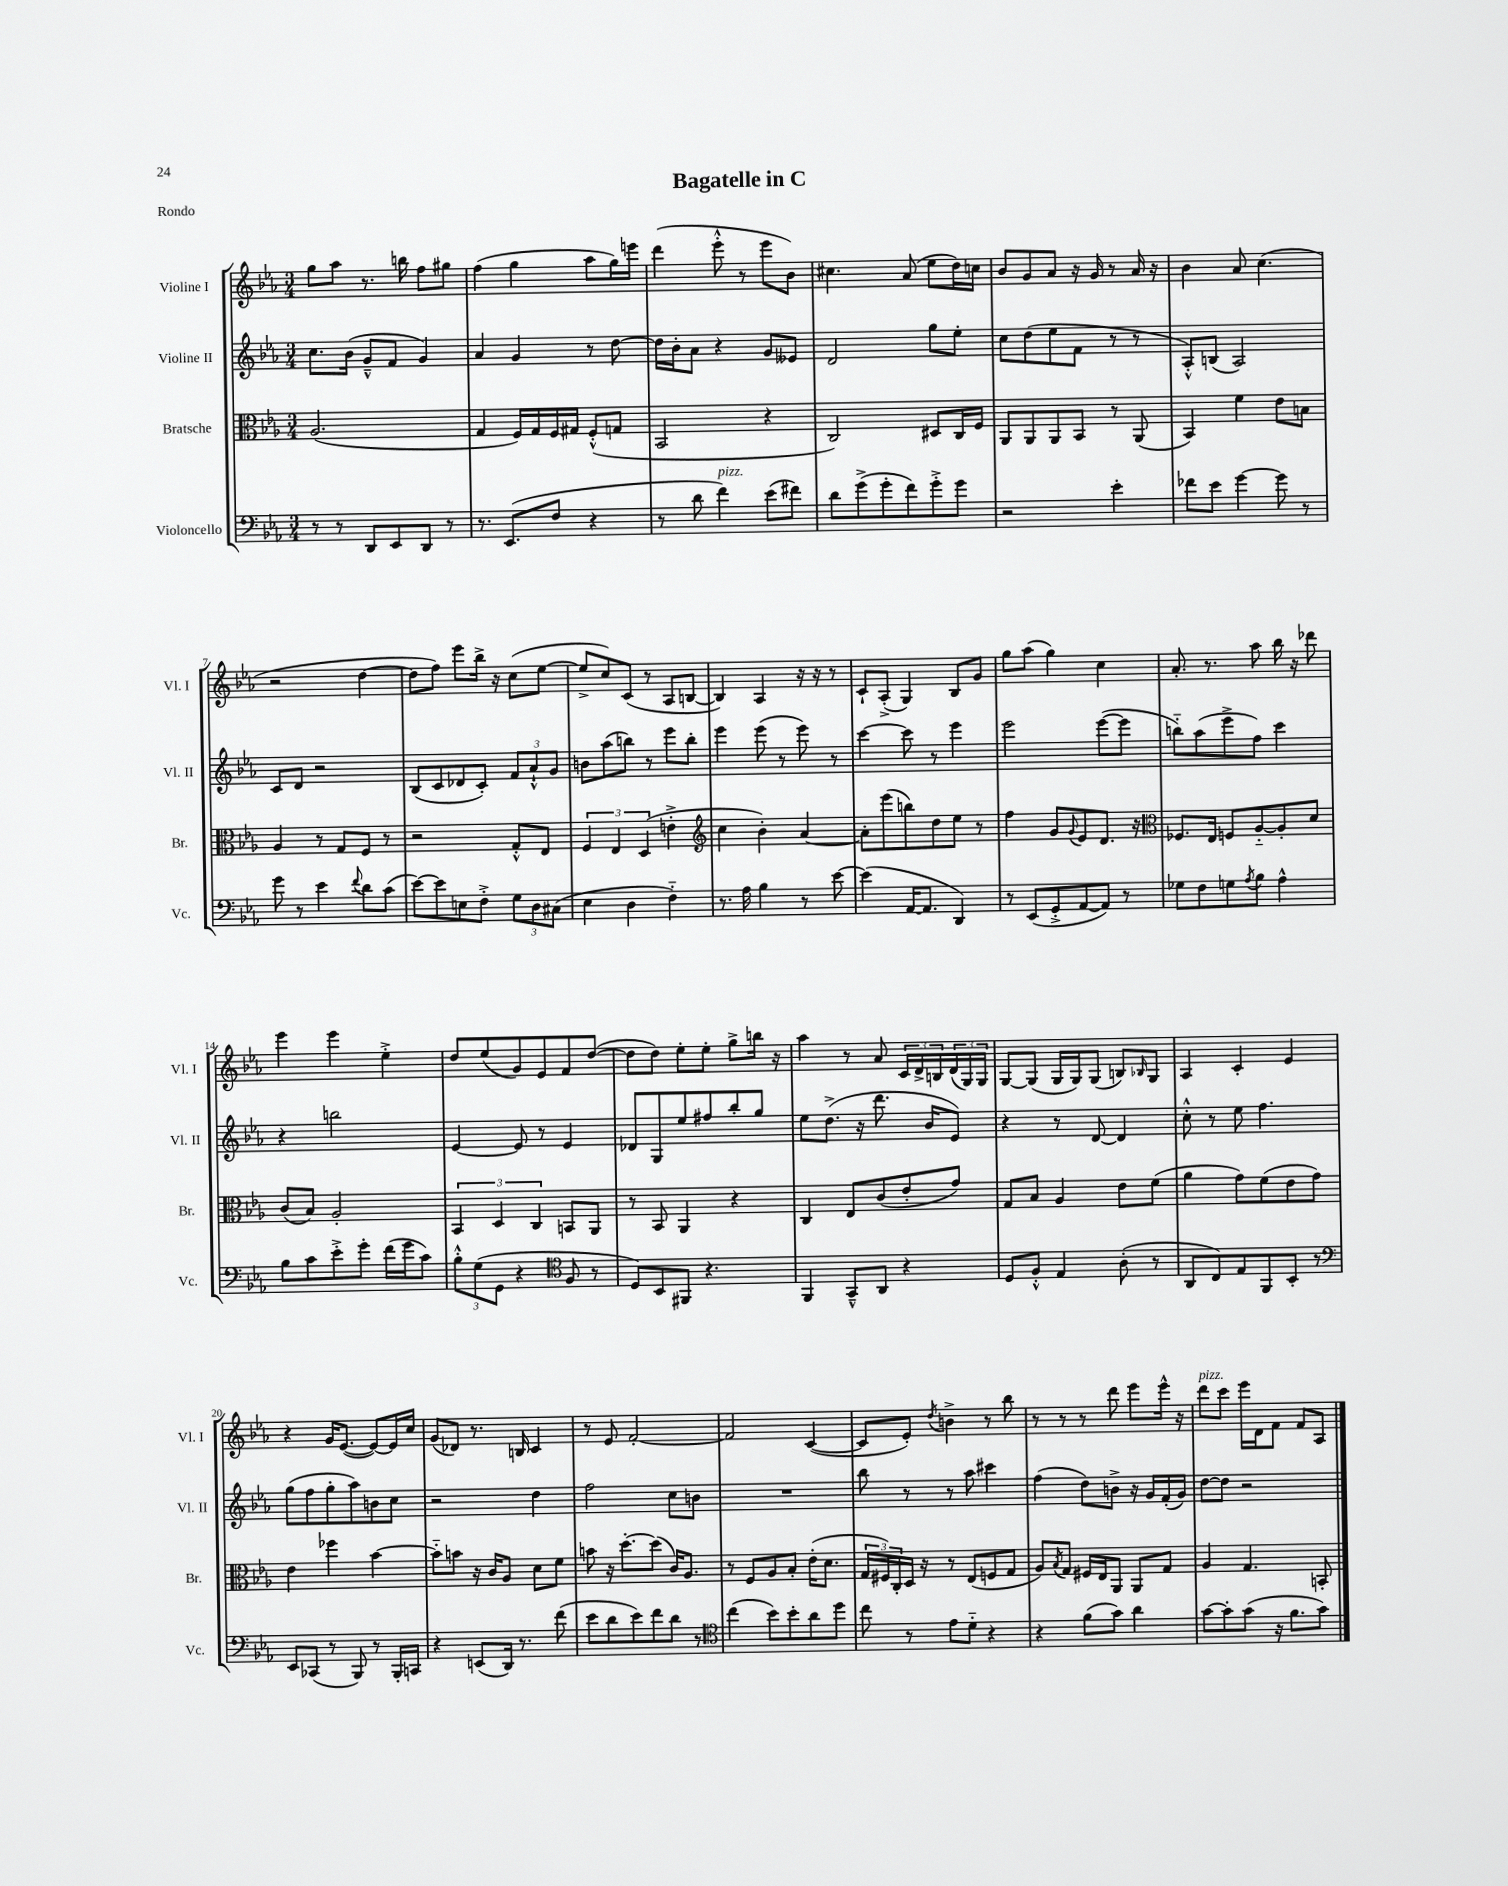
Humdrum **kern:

**kern	**kern	**kern	**kern
*staff4	*staff3	*staff2	*staff1
*clefF4	*clefC3	*clefG2	*clefG2
*k[b-e-a-]	*k[b-e-a-]	*k[b-e-a-]	*k[b-e-a-]
*M3/4	*M3/4	*M3/4	*M3/4
8r	(2.A-/	8.cc\L	8gg\L
8r	.	.	8aa-\J
.	.	(16b-\Jk	.
8DD/L	.	8g~^^/L	8.r
8EE-/	.	8f/J	.
.	.	.	16bb\
8DD/J	.	4g/)	8ff\L
8r	.	.	8gg#\J
=	=	=	=
8.r	4G/	4a-/	(4ff\
(8.EE-/L	.	.	.
.	16F/LL)	4g/	4gg\
.	16G/	.	.
8F/J	16F/	.	.
.	16G#/JJ	.	.
4r	(8F'^^/L	8r	8aa-\L
.	8G/J	[8dd\	16gg\L)
.	.	.	16eee\JJ
=	=	=	=
8r	2BB-/	16dd\]LL	(4ddd\
.	.	16b-'\J	.
8d\	.	8a-\J	.
4f\)	.	4r	8eee-'^^\
.	.	.	8r
(8e-\L	4r	8g/L	8eee-\L
8f#\J)	.	8e--/J	8b-\J)
=	=	=	=
8d\L	2C/)	2d/	4.cc#\
(8g^\	.	.	.
8g'\	.	.	.
8f\)	.	.	(8a-/
8g'^\	8D#/L	8gg\L	8ee-\L
8g\J	16C/L	8ee-'\J	16dd\L)
.	16F/JJ	.	16cc\JJ
=	=	=	=
2r	8AA-/L	8cc\L	8b-/L
.	8AA-/	(8dd\	8g/
.	8AA-/	8ee-\	8a-/J
.	8BB-/J	8f\J	16r
.	.	.	16g/
4e-'\	8r	8r	8r
.	(8AA-/	8r	16a-/
.	.	.	16r
=	=	=	=
8f-\L	4BB-/)	8A-'^^/L)	4b-\
8e-\J	.	(8B/J	.
[4g\	4f\	2A-/)	8a-/
.	.	.	(4.cc\
8g\]	8e-\L	.	.
8r	8B\J	.	.
=	=	=	=
8g\	4A-/	8c/L	2r
8r	.	8d/J	.
4e-\	8r	2r	.
.	8G/L	.	.
8qqf/	.	.	.
8d\L	8F/J	.	[4dd\
(8c\J	8r	.	.
=	=	=	=
[8e-\L)	2r	(8B-/L	8dd\]L
8e-\]	.	8c/	8ff\J)
8E\	.	8d-/	8eee-\L
8F'^\J	.	8c'/J)	16bb-^\Jk
.	.	.	16r
12G\L	8G'^^/L	12f/L	(8cc\L
12D\	.	12a-`^^/	.
.	8E-/J	.	[8ee-\J
(12C#\J	.	12g/J	.
=	=	=	=
4E-\	6F/	8b\L	8ee-^/]L
.	.	(8aa-\	8cc/)
.	6E-/	.	.
4D\	.	8bb\J)	(8c/J
.	(6D/	.	.
.	.	8r	8r
4F'~\)	4e'^\	8eee-\L	8A-/L
.	.	8bb'\J	[8B/J
=	=	=	=
*	*clefG2	*	*
8.r	4cc\	4eee-\	4B/])
16A-\	.	.	.
4B-\	4b-'\)	(8eee-\	4A-/
.	.	8r	.
8r	[4a-/	8eee-\)	16r
.	.	.	16r
[8e-\	.	8r	8r
=	=	=	=
(4e-\]	8a-'\]L	[4ccc\	8c`/L
.	(8eee-\	.	(8A-'^/J
[16AA-/LK	8bb\)	8ccc\]	4G/)
8.AA-/]J	.	.	.
.	8dd\	8r	.
4DD/)	8ee-\J	4eee-\	8B-/L
.	8r	.	8g/J
=	=	=	=
8r	4ff\	2eee-\	8gg\L
(8EE-/L	.	.	(8aa-\J
8GG'^/	8g/L	.	4gg\)
.	8qqg/	.	.
[8AA-/	8e-/	.	.
8AA-/]J)	8.d/J	([8eee-\L	4cc\
8r	.	8eee-\]J	.
.	16r	.	.
=	=	=	=
*	*clefC3	*	*
8G-\L	8.F-/L	8bb'~\L)	8.a-'/
8F\	.	(8aa-\	.
.	16E-/Jk	.	8.r
8G\	8F/L	8eee-^\	.
8qA-/	.	.	.
8B-\J	[8A-'~/	8ff\J)	8aa-\
4A-^^\	8A-'/]	4ccc\	16bb-\
.	.	.	16r
.	8d/J	.	8ddd-\
=	=	=	=
8B-\L	(8c/L	4r	4eee-\
8c\	8B-/J)	.	.
8e-'^\	2A-'/	2bb\	4eee-\
8g'\J	.	.	.
(16f\LL	.	.	4ee-'^\
16g\J	.	.	.
8c\J)	.	.	.
=	=	=	=
12B-'^^\L	6BB-/	[4e-/	8dd/L
(12G\	.	.	.
.	.	.	(8ee-/
12GG\J	6D/	.	.
4r	.	8e-/]	8g/)
.	6C/	.	.
.	.	8r	8e-/
*clefC4	*	*	*
8F/	8BB/L	4e-/	8f/
8r	8AA-/J	.	([8dd/J
=	=	=	=
8D/L)	8r	8d-/L	8dd\]L
8BB-/	8BB-/	8G/	8dd\J)
8FF#/J	4AA-/	8ee-/	8ee-'\L
4.r	.	8ff#/	8ee-'\J
.	4r	8bb-'/	8gg^\L
.	.	8gg/J	16bb\Jk
.	.	.	16r
=	=	=	=
4FF/	4C/	8ee-\L	4aa-\
.	.	(8.dd^\J	.
8GG~^^/L	8E-/L	.	8r
.	.	16r	.
8AA-/J	(8c/	8.ddd\	8a-/
4r	8e-'/	.	24c/LL
.	.	.	24d^/
.	.	16b-/LK	.
.	.	.	24B/
.	8g/J)	8e-/J)	(24d/
.	.	.	24G/)
.	.	.	24G/JJ
=	=	=	=
8D/L	8G/L	4r	[8G/L
8F'^^/J	8B-/J	.	(8G/]J
4E-/	4A-/	8r	16G/LL
.	.	.	16G/J)
.	.	[8d/	(8G/J
(8A-'\	8e-\L	4d/]	8B/L)
.	.	.	16qqB-/
8r	(8f\J	.	8G/J
=	=	=	=
8AA-/L	4a-\	8cc'^^\	4A-/
8C/)	.	8r	.
8E-/	8g\L)	8ee-\	4c'/
8FF/	(8f\	4.ff\	.
8BB-'/J	8e-\	.	4e-/
8r	8g\J)	.	.
=	=	=	=
*clefF4	*	*	*
8EE-/L	4e-\	(8gg\L	4r
(8CC-/J	.	8ff\	.
8r	4ff-\	8gg'\	16g/LK
.	.	.	([8.e-/J
8BBB-/)	.	8aa-\)	.
8r	[4b-\	8b\	8e-/_L)
16BBB-'/LL	.	8cc\J	16e-/]L
16CC/JJ	.	.	16cc/JJ
=	=	=	=
4r	8b-'~\]L	2r	(8g/L
.	8b\J	.	8d-/J)
(8EE/L	16r	.	8.r
.	16c/LK	.	.
16DD/Jk)	8A-/J	.	.
8.r	.	.	16B/
.	8d\L	4dd\	4c/
(8f\	8f\J	.	.
=	=	=	=
8e-\L	8b\	2ff\	8r
8d\	16r	.	8e-/
.	[8.dd'\L	.	.
8e-\)	.	.	[2f'/
8f\	(8dd\]J	.	.
8d\J	16c/LK)	8cc\L	.
.	8.A-/J	.	.
8r	.	8b\J	.
=	=	=	=
*clefC4	*	*	*
(4cc\	8r	2.r	2f/]
.	8F/L	.	.
8b-\L)	8A-/	.	.
8b-'\	8B-'/J	.	.
8a-\	(16e-'\LK	.	([4c/
.	8.d\J	.	.
8dd\J	.	.	.
=	=	=	=
8cc\	24G/LL	8bb-\	8c/]L
.	24F#/)	.	.
.	24C'/	.	.
8r	16D/JJ	8r	8e-'/J)
.	16r	.	.
.	.	.	8qdd/
8e-\L	8r	8r	4b^\
8d'~\J	(8E-/L	8aa-\	.
4r	8F/	4ccc#\	8r
.	8G/J	.	8bb-\
=	=	=	=
4r	8A-/L)	(4ff\	8r
.	8qB-/	.	.
.	8G/J	.	8r
(8f\L	16F#/LL	8dd\L)	8r
.	16E-/J	.	.
8g\J)	8AA-/J	8b^\J	8ddd\
4a-\	8AA-/L	16r	8eee-\L
.	.	16g/LL	.
.	8G/J	(16f'/	16eee-^^\Jk
.	.	16g/JJ)	16r
=	=	=	=
[8g\L	4A-/	[8dd\L	8ddd\L
8g'\]	.	8dd\]J	8ccc\J
(8g\J	4.G/	2r	16eee-\LL
.	.	.	16d\J
16r	.	.	8f\J
8.f\L	.	.	.
.	.	.	8f/L
8g\J)	8BB'/	.	8A-/J
==	==	==	==
*-	*-	*-	*-
